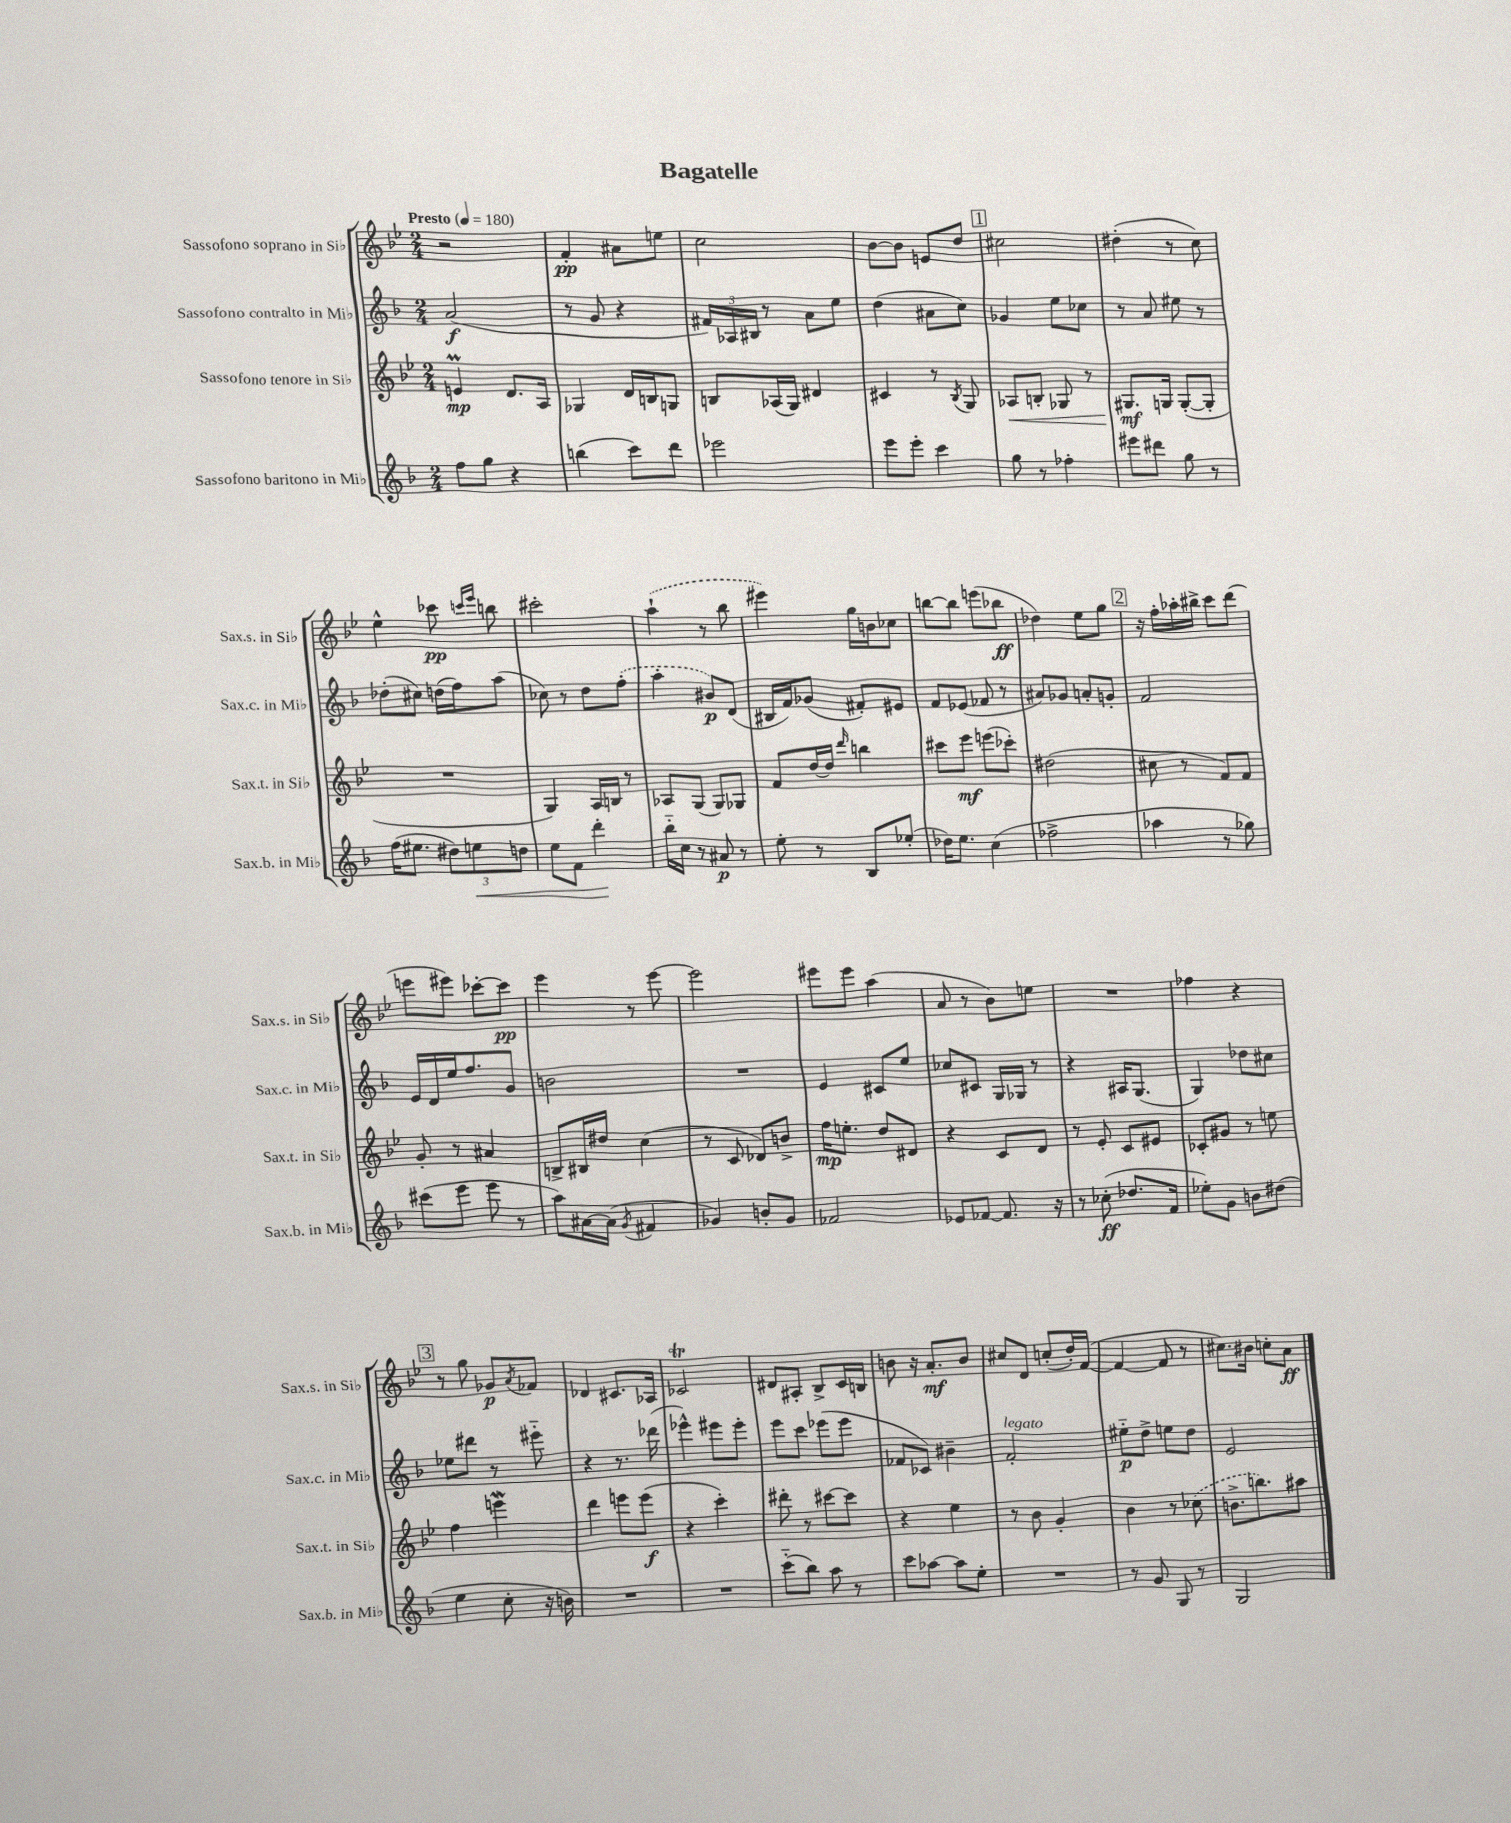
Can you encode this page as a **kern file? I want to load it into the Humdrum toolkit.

**kern	**kern	**kern	**kern
*staff4	*staff3	*staff2	*staff1
*clefG2	*clefG2	*clefG2	*clefG2
*k[b-]	*k[b-e-]	*k[b-]	*k[b-e-]
*M2/4	*M2/4	*M2/4	*M2/4
*MM180	*MM180	*MM180	*MM180
8ff\L	4e/	(2a/	2r
8gg\J	.	.	.
4r	8.d/L	.	.
.	16A/Jk	.	.
=	=	=	=
(4bb\	4G-/	8r	4f'/
.	.	8g/	.
8ccc\L)	16d/LL	4r	8a#\L
.	16B/J	.	.
8ddd\J	8G/J	.	8ee\J
=	=	=	=
2eee-\	8B/L	24f#/LL)	2cc\
.	.	24A-/	.
.	.	24B#/JJ	.
.	(16A-/L	8r	.
.	16G/JJ)	.	.
.	4d#/	8a\L	.
.	.	8ee\J	.
=	=	=	=
8eee\L	4c#/	(4dd\	[8b-\L
8eee'\J	.	.	8b-\]J
4ccc\	8r	8a#\L	8e/L
.	8qB-/	.	.
.	8G/	8cc\J)	8dd/J
=	=	=	=
8gg\	8A-/L	4g-/	2cc#\
8r	8B'/J	.	.
4ff-'\	8G-/	8ee\L	.
.	8r	8cc-\J	.
=	=	=	=
8eee#\L	8.G#/L	8r	(4dd#'\
8ddd#\J	.	8a/	.
.	16G/Jk	.	.
8gg\	([8G'/L	8ee#\	8r
8r	8G'/]J	8r	8cc\)
=	=	=	=
(16ff\LK	2r	(8dd-'\L	4ee-^^\
8.ee#\J	.	.	.
.	.	8cc#\J)	.
12dd#\L)	.	(16dd\LL	8ccc-\
.	.	16ff\J)	.
12ee\	.	.	.
.	.	.	16qqccc/LL
.	.	.	16qqeee-/JJ
.	.	(8aa\J	8bb\
12dd\J	.	.	.
=	=	=	=
8ee\L	4G/)	8cc-\)	2ccc#'\
8f\J	.	8r	.
4ddd'\	16A/LL	8dd\L	.
.	16B/JJ	.	.
.	8r	(8ff'\J	.
=	=	=	=
16bb-'~\LL	8A-/L	4aa'\	(4aa`\
16cc\JJ	.	.	.
8r	(8G/J	.	.
8a#/	8G/L)	8b#/L)	8r
8r	8G-/J	(8d/J	8bb-\
=	=	=	=
8ee'\	8f/L	16B#/LL	4eee#\)
.	.	16f/J)	.
8r	[16dd/L	(8g-/J	.
.	16dd/]JJ	.	.
.	16qqddd/	.	.
8B-/L	4bb\	8f#'/L)	16gg\LL
.	.	.	16b\J
(8ee-'/J	.	8e#/J	8cc-\J
=	=	=	=
16dd-\LK)	8ccc#\L	8f/L	[8bb\L
8.ee\J	.	.	.
.	8eee-\J	(8e-/J	8bb\]J
(4cc\	(8eee\L	8f-/	(8eee\L
.	8ccc-'\J)	8r	8bb-\J
=	=	=	=
2ff-^\	(2dd#\	8a#/L)	4dd-\)
.	.	8g-/J	.
.	.	8a'/L	8ee-\L
.	.	8g'/J	8gg\J
=	=	=	=
4aa-\	8cc#\	2f/	16r
.	.	.	16ff'\LL
.	8r	.	16aa-'\
.	.	.	16bb#^\JJ
8r	8f/L)	.	8ccc\L
8gg-\)	8f/J	.	(8ddd\J
=	=	=	=
(8ccc#\L	8g'/	16e/LL	8eee\L
.	.	16d/	.
8eee\J	8r	16ee/J	8eee#\J)
.	.	8.ff/	.
8eee\	4a#/	.	[8ccc-'\L
8r	.	8g/J	8ccc-\]J
=	=	=	=
8aa\L)	8B^/L	2b\	4eee-\
[16a#\L	16B#/L	.	.
(16a#\]JJ	16dd#/JJ	.	.
8qg/	.	.	.
4f#/	(4cc\	.	8r
.	.	.	[8eee-\
=	=	=	=
4g-/)	8r	2r	2eee-\]
.	8c/	.	.
8b'/L	8d-/L)	.	.
8g-/J	8b^/J	.	.
=	=	=	=
2f-/	16ff\LK	4e/	8eee#\L
.	8.ee'\J	.	.
.	.	.	8eee#\J
.	8dd/L	8c#/L	(4aa\
.	8d#/J	8ee/J	.
=	=	=	=
8e-/L	4r	8cc-/L	8a/
[8f-/J	.	8c#/J	8r
8.f-/]	8c/L	16G/LL	8b-\L)
.	.	16G-/JJ	.
.	8d/J	8r	8ee\J
16r	.	.	.
=	=	=	=
8r	8r	4r	2r
(8cc-'\	8e-'/	.	.
8.dd-/L	8c/L	16A#/LK	.
.	.	(8.G/J	.
.	8e#/J	.	.
16f/Jk	.	.	.
=	=	=	=
8ee-'\L)	8c-'/L	4G/)	4ff-\
8g\J	8g#/J	.	.
8b\L	8r	8dd-\L	4r
(8dd#\J	8ee\	8cc#\J	.
=	=	=	=
4ee\	4ff\	8ee-\L	8r
.	.	8ddd#\J	8gg\
8cc'\	4eee\	8r	8g-/L
.	.	.	8qa/
16r	.	8eee#'~\	8f-/J
16b\)	.	.	.
=	=	=	=
2r	4ddd\	4r	4d-/
.	8eee\L	8.r	8.c#/L
.	(8eee\J	.	.
.	.	(16ddd-\	16A-/Jk
=	=	=	=
2r	4r	4eee-^^\)	2c-/
.	4ccc'\)	8eee#\L	.
.	.	8eee#'\J	.
=	=	=	=
(8ccc'~\L	8ddd#'\	8eee\L	8d#/L
8bb-\J)	8r	8ccc\J	8A#'/J
8aa\	[8ccc#\L	(8eee-\L	8B-^/L
8r	8ccc#\]J	8eee-\J	16c/L
.	.	.	16B/JJ
=	=	=	=
8ccc\L	4r	8f-/L	8b\
[8aa-\J	.	8c-/J)	16r
.	.	.	8.a'/L
8aa-\]L	4ee-\	4b#~\	.
8ee'\J	.	.	8b/J
=	=	=	=
2r	8r	2f'/	8cc#/L
.	8b-\	.	8d/J
.	4g'/	.	(8cc'/L
.	.	.	16dd'/L)
.	.	.	([16f/JJ
=	=	=	=
8r	4b-\	8ee#'~\L	4f/_
8g/	.	8dd^\J	.
8G/	8r	8ee\L	8f/]
8r	(8cc-\	8dd\J	8r
=	=	=	=
2G/	8.b^\L	2e/	8.cc#\L)
.	8.bb\)	.	16b#\Jk
.	.	.	8cc'\L
.	8aa#\J	.	8a\J
==	==	==	==
*-	*-	*-	*-
